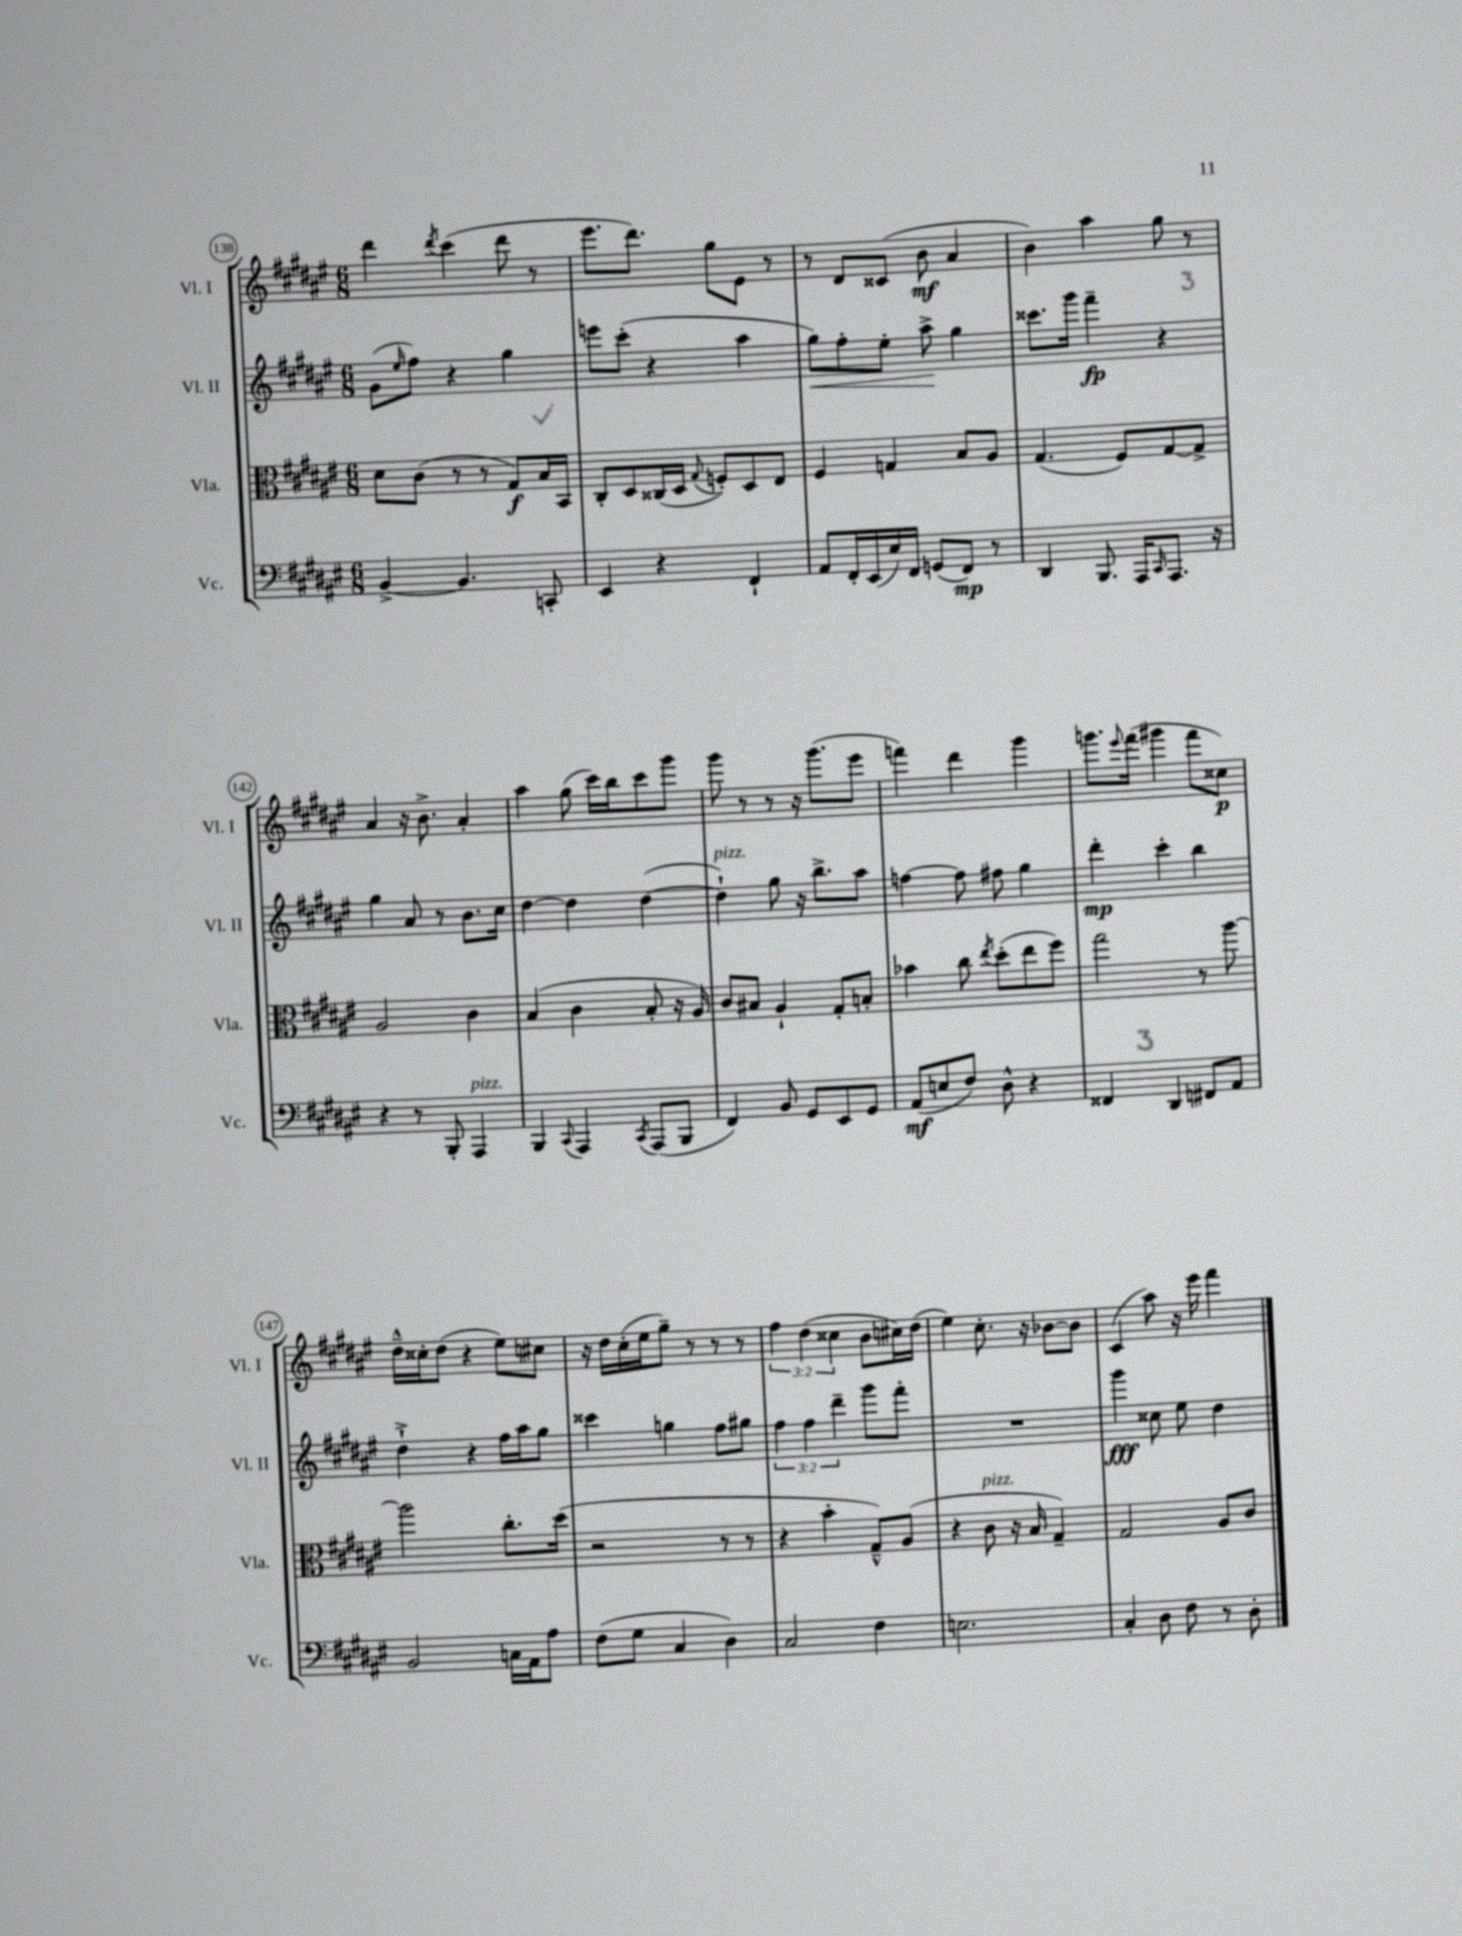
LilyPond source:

<<
\new StaffGroup <<
\new Staff = "s0" \with { instrumentName = "Vl. I" shortInstrumentName = "Vl. I" } {
    \clef treble \key fis \major \numericTimeSignature \time 6/8 \override Staff.TupletNumber.text = #tuplet-number::calc-fraction-text
    dis'''4 \acciaccatura { dis'''8 } cis'''4( dis'''8 r8 |
    eis'''8. dis'''8.) gis''8 eis'8 r8 |
    r8 dis'8 cisis'8( b'8\mf ais'4 |
    b'4) ais''4 gis''8 r8 |
    ais'4 r16 b'8.-> ais'4-. |
    ais''4 gis''8( cis'''16) b''16 cis'''8 gis'''8 |
    gis'''8 r8 r8 r16 gis'''8.( eis'''8 |
    f'''4) dis'''4 gis'''4 |
    g'''8. \appoggiatura { eis'''8 } fis'''16( gis'''4 fis'''8 cisis''8\p) |
    dis''16---^ cisis''16-. dis''8( r4 eis''8) cis''8 |
    r16 dis''16 cis''16-.( eis''16 gis''8--) r8 r8 r8 |
    \tuplet 3/2 { fis''4 dis''4( cisis''4 } b'8 cis''16) dis''16( |
    eis''4) cis''8.-. r16 bes'8~ bes'8 |
    cis'4( ais''8) r16 eis'''16 fis'''4 \bar "|." |
}
\new Staff = "s1" \with { instrumentName = "Vl. II" shortInstrumentName = "Vl. II" } {
    \clef treble \key fis \major \numericTimeSignature \time 6/8 \override Staff.TupletNumber.text = #tuplet-number::calc-fraction-text
    gis'8( \grace { eis''16 } fis''8) r4 gis''4 |
    e'''8 cis'''8-.( r4 ais''4 |
    gis''8\<) fis''8-. eis''8-. ais''8->\! gis''4 |
    cisis'''8. gis'''16 fis'''4--\fp r4 |
    gis''4 ais'8 r8 b'8. cis''16 |
    dis''4~ dis''4 dis''4~( |
    dis''4-!^\markup { \italic "pizz." }) gis''8 r16 b''8.-> ais''8 |
    f''4~ f''8 fis''8 gis''4 |
    dis'''4-.\mp cis'''4-. b''4 |
    dis''4-!-> r4 fis''16 ais''16 gis''8 |
    cisis'''4 g''4 fis''8 gis''8 |
    \tuplet 3/2 { fis''4 fis''4 dis'''4-- } gis'''8 fis'''8-. |
    R2. |
    gis'''4\fff cisis''8 eis''8 dis''4 \bar "|." |
}
\new Staff = "s2" \with { instrumentName = "Vla." shortInstrumentName = "Vla." } {
    \clef alto \key fis \major \numericTimeSignature \time 6/8
    dis'8 cis'8( r8 r8 gis8\f) b16 b,16 |
    cis8-. dis8 cisis16( dis16 \appoggiatura { gis8 } f8-.) dis8 eis8 |
    fis4 g4 b8 ais8 |
    gis4.( fis8) gis8~ gis8-> |
    ais2 cis'4 |
    b4( cis'4 b8-. r16 ais16) |
    cis'8 bis8 ais4-! gis8-. b8-. |
    bes'4 cis''8 \acciaccatura { eis''8 } dis''8-.( eis''8 fis''8) |
    gis''2 r8 ais''8~ |
    ais''2 cis''8.-. dis''16( |
    r2 r8 r8 |
    r4 b'4-. gis8---^) ais8( |
    r4 cis'8^\markup { \italic "pizz." } r16 b16 gis4--) |
    gis2 ais8 cis'8 \bar "|." |
}
\new Staff = "s3" \with { instrumentName = "Vc." shortInstrumentName = "Vc." } {
    \clef bass \key fis \major \numericTimeSignature \time 6/8
    b,4~-> b,4. c,8-. |
    eis,4 r4 fis,4-! |
    ais,8 fis,16-. eis,16( eis16) fis,16 g,8( fis,8\mp) r8 |
    dis,4 b,,8. ais,,16 \grace { cis,16 } ais,,8. r16 |
    r4 r8 b,,8-. ais,,4^\markup { \italic "pizz." } |
    b,,4 \appoggiatura { cis,8 } ais,,4 \acciaccatura { cis,8 } ais,,8( b,,8 |
    fis,4) b,8 gis,8 eis,8 gis,8 |
    ais,8\mf( e8 fis8) dis8-^ r4 |
    fisis,4 dis,4 fis,8 ais,8 |
    b,2 c16 ais,16 ais8 |
    fis8( gis8 cis4 dis4) |
    cis2 fis4 |
    e2. |
    cis4-. dis8 fis8 r8 dis8-. \bar "|." |
}
>>
>>
\layout { \context { \Score currentBarNumber = #138 \override BarNumber.stencil = #(make-stencil-circler 0.1 0.3 ly:text-interface::print) } }
